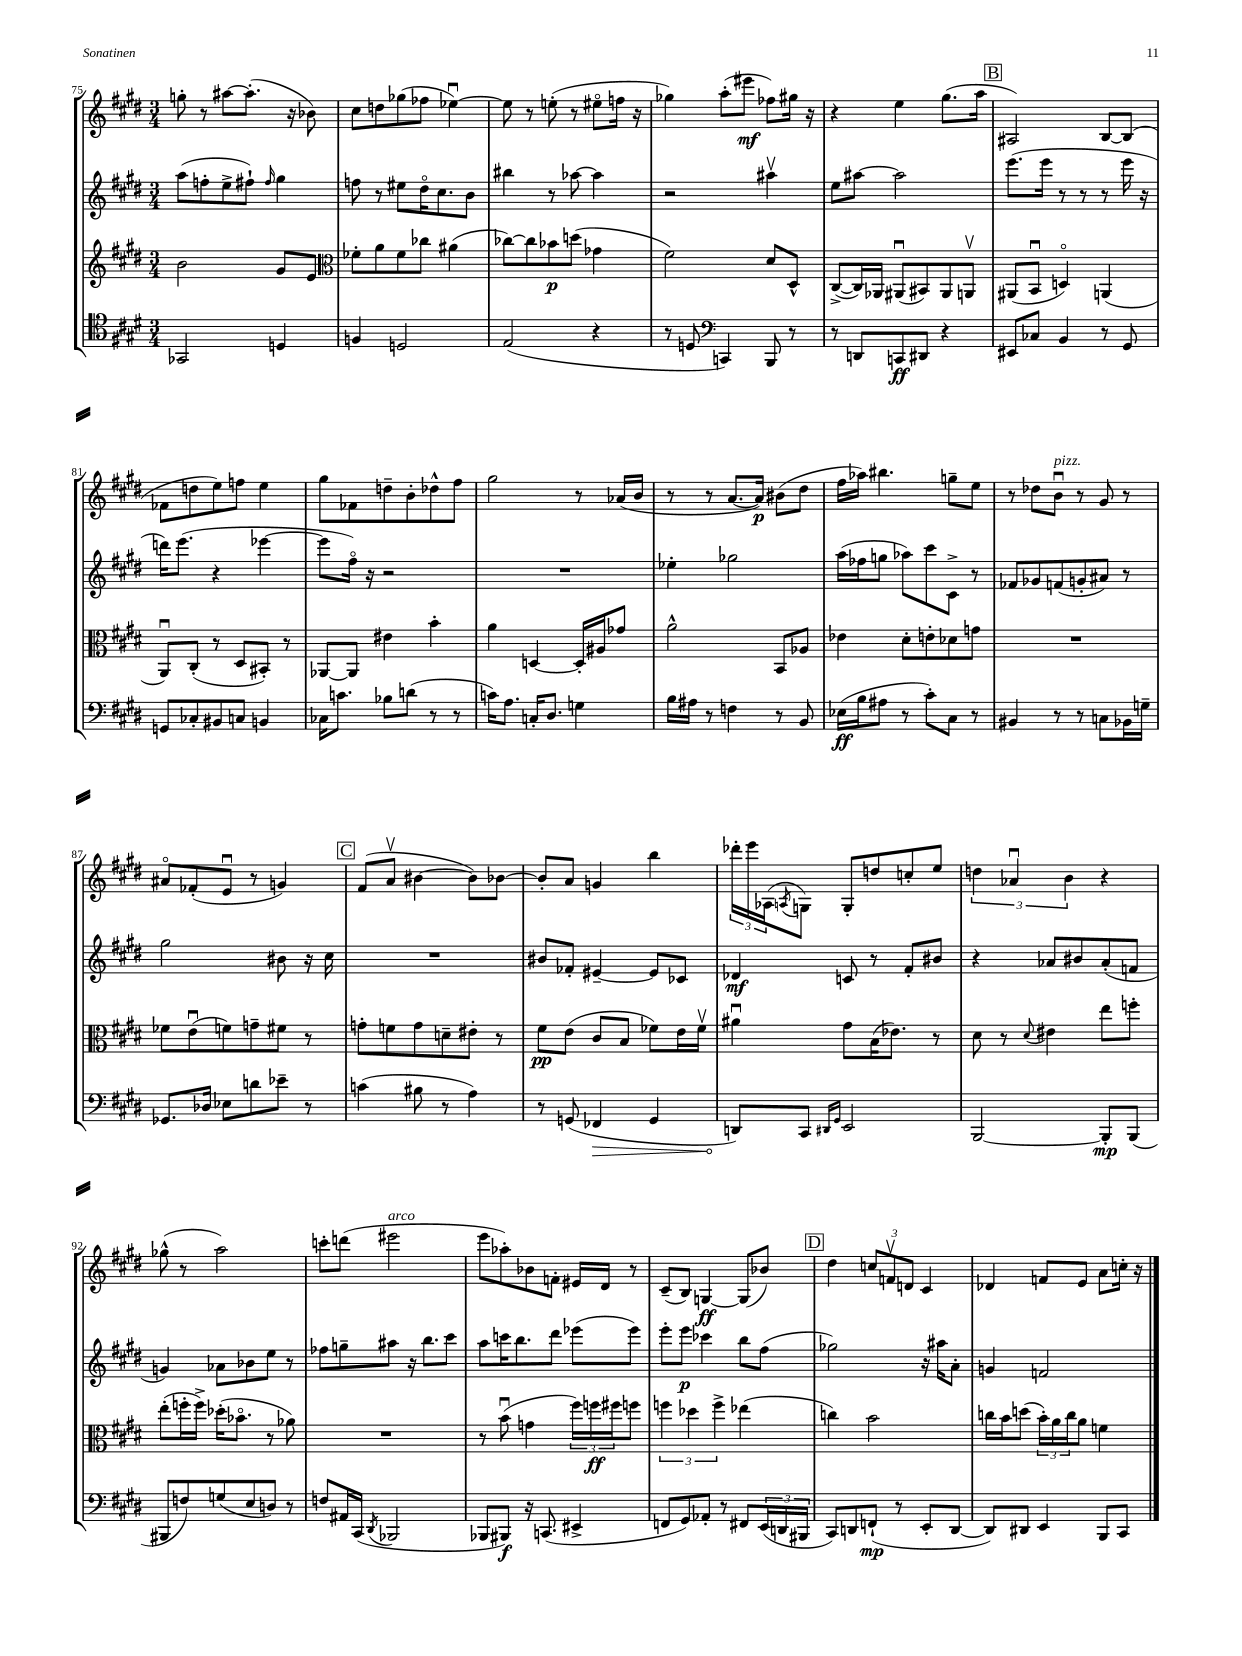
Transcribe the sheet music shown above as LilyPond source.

<<
\new StaffGroup <<
\new Staff = "s0" {
    \clef treble \key e \major \numericTimeSignature \time 3/4
    g''8-. r8 ais''8~ ais''8.-.( r16 bes'8) |
    cis''8 d''8 ges''8( fes''8 ees''4~\downbow) |
    ees''8 r8 e''8-.( r8 eis''8\flageolet f''16 r16 |
    ges''4) a''8-.( eis'''8\mf fes''8) gis''16 r16 |
    r4 e''4 gis''8.( a''16 |
    \mark \markup { \box "B" } ais2) b8~ b8( |
    fes'8 d''8 e''8) f''8 e''4 |
    gis''8 fes'8 d''8-- b'8-. des''8-^ fis''8 |
    gis''2 r8 aes'16( b'16 |
    r8 r8 a'8.~ a'16\p) bis'8( dis''8 |
    fis''16 aes''16) bis''4. g''8-- e''8 |
    r8 des''8 b'8\downbow^\markup { \italic "pizz." } r8 gis'8 r8 |
    ais'8\flageolet fes'8-.( e'8\downbow r8 g'4) |
    \mark \markup { \box "C" } fis'8( a'8\upbow bis'4~ bis'8) bes'8~ |
    bes'8-. a'8 g'4 b''4 |
    \tuplet 3/2 { des'''16-. e'''16 aes16( } \acciaccatura { a8 } g8) g8-. d''8 c''8-. e''8 |
    \tuplet 3/2 { d''4 aes'4\downbow b'4 } r4 |
    ges''8-^( r8 a''2) |
    c'''8-. d'''8( eis'''2^\markup { \italic "arco" } |
    e'''8 aes''8-.) bes'8 f'8-. eis'16 dis'16 r8 |
    cis'8--( b8) g4~\ff g8( bes'8) |
    \mark \markup { \box "D" } dis''4 \tuplet 3/2 { c''8 f'8\upbow d'8 } cis'4 |
    des'4 f'8 e'8 a'8 c''16-. r16 \bar "|." |
}
\new Staff = "s1" {
    \clef treble \key e \major \numericTimeSignature \time 3/4
    a''8( f''8-. e''8-> fis''8-!) \grace { fis''16 } gis''4 |
    f''8 r8 eis''8 dis''16\flageolet cis''8. b'8 |
    bis''4 r8 aes''8~ aes''4 |
    r2 ais''4\upbow |
    e''8 ais''8~ ais''2 |
    \mark \markup { \box "B" } e'''8.( e'''16 r8 r8 r8 e'''16 r16 |
    d'''16) e'''8.( r4 ees'''4~ |
    ees'''8 fis''16\flageolet) r16 r2 |
    R2. |
    ees''4-. ges''2 |
    a''16( fes''16 g''8 aes''8) cis'''8 cis'8-> r8 |
    fes'8 ges'8 f'8( g'8-. ais'8) r8 |
    gis''2 bis'8 r16 cis''16 |
    \mark \markup { \box "C" } R2. |
    bis'8 fes'8-. eis'4~-- eis'8 ces'8 |
    des'4\mf c'8 r8 fis'8-. bis'8 |
    r4 aes'8 bis'8 aes'8-.( f'8 |
    g'4) aes'8 bes'8 e''8 r8 |
    fes''8 g''8-- ais''8 r16 b''8. cis'''8 |
    a''8 c'''16 b''8. dis'''8 ees'''8( ees'''8) |
    e'''8-. e'''8\p ces'''4 b''8 fis''8( |
    \mark \markup { \box "D" } ges''2) r16 ais''16 a'8-. |
    g'4 f'2 \bar "|." |
}
\new Staff = "s2" {
    \clef treble \key e \major \numericTimeSignature \time 3/4
    b'2 gis'8 e'8 |
    \clef alto fes'8-. a'8 fes'8 ces''8 ais'4( |
    ces''8~) ces''8 bes'8\p d''8( ges'4 |
    fis'2) dis'8 dis8-^ |
    cis8~->( cis16) aes,16 ais,8\downbow( bis,8) ais,8 a,8\upbow |
    \mark \markup { \box "B" } ais,8( b,8\downbow d4\flageolet) a,4( |
    a,8\downbow) cis8-.( r8 dis8 bis,8-.) r8 |
    aes,8~ aes,8 eis'4 b'4-. |
    a'4 d4~ d16-. ais16 ges'8 |
    a'2-^ b,8 aes8 |
    ees'4 dis'8-. e'8-. des'8 g'8 |
    R2. |
    fes'8 e'8\downbow( f'8) g'8-- fis'8 r8 |
    \mark \markup { \box "C" } g'8-. f'8 g'8 d'8-- eis'8-. r8 |
    fis'8\pp e'8( cis'8 b8 fes'8) e'16 fes'16\upbow |
    ais'4\downbow gis'8 b16( ees'8.) r8 |
    dis'8 r8 \appoggiatura { dis'8 } eis'4 e''8 f''8-. |
    e''8-.( f''16-. f''16->) des''16-.( bes'8.\flageolet r8 aes'8) |
    R2. |
    r8 b'8\downbow( g'4 \tuplet 3/2 { fis''16) f''16\ff fis''16 } f''8 |
    \tuplet 3/2 { f''4 des''4 f''4-> } ees''4( |
    \mark \markup { \box "D" } c''4) b'2 |
    c''16 b'16 d''8( \tuplet 3/2 { b'16-.) a'16 c''16 } a'8 f'4 \bar "|." |
}
\new Staff = "s3" {
    \clef tenor \key e \major \numericTimeSignature \time 3/4
    ges,2 d4 |
    f4 d2 |
    e2( r4 |
    r8 d8 \clef bass c,4) b,,8 r8 |
    r8 d,8 c,8\ff dis,8 r4 |
    \mark \markup { \box "B" } eis,8 ces8 b,4 r8 gis,8 |
    g,8 ces8-. bis,8 c8 b,4 |
    ces16 c'8. bes8 d'8( r8 r8 |
    c'16) a8. c16-. dis8. g4 |
    b16 ais16 r8 f4 r8 b,8 |
    ees16\ff( b16 ais8 r8 cis'8-.) cis8 r8 |
    bis,4 r8 r8 c8 bes,16 g16-- |
    ges,8. des16 ees8 d'8 ees'8-- r8 |
    \mark \markup { \box "C" } c'4( bis8 r8 a4) |
    r8 g,8( \once \override Hairpin.circled-tip = ##t fes,4\> g,4 |
    d,8\!) cis,8 \grace { dis,16 gis,16 } e,2 |
    b,,2~ b,,8-.\mp b,,8( |
    bis,,8 f8) g8( e8 d8) r8 |
    f8 ais,16 cis,16( \acciaccatura { dis,8 } bes,,2 |
    bes,,8 bis,,8\f) r16 c,8.( eis,4-> |
    f,8 gis,8) aes,8-. r8 fis,8 \tuplet 3/2 { e,16( d,16 bis,,16 } |
    \mark \markup { \box "D" } cis,8) d,8 f,8-!\mp( r8 e,8-. d,8~ |
    d,8) dis,8 e,4 b,,8 cis,8 \bar "|." |
}
>>
>>
\layout { \context { \Score currentBarNumber = #75 } }
